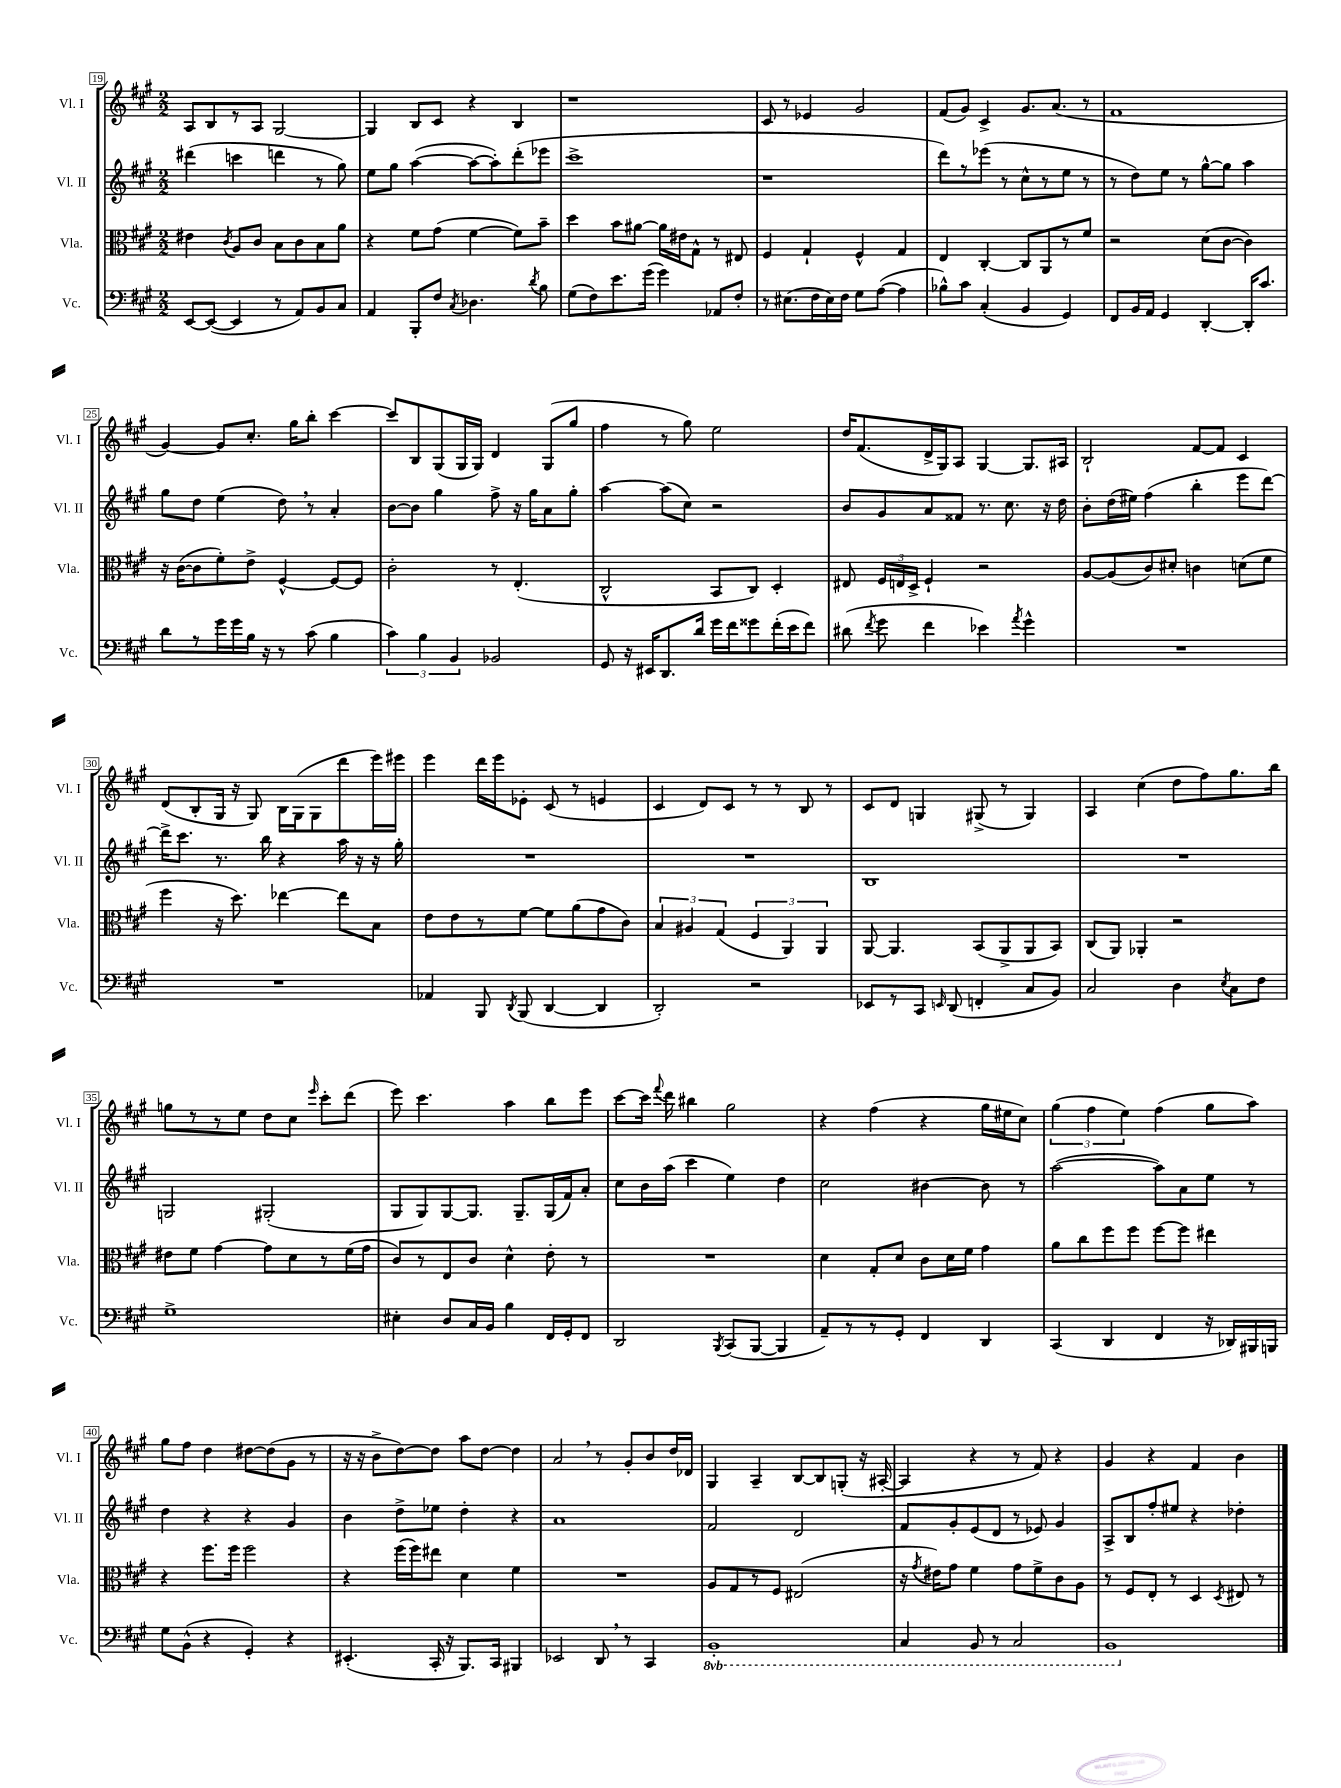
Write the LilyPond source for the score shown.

<<
\new StaffGroup <<
\new Staff = "s0" \with { instrumentName = "Vl. I" shortInstrumentName = "Vl. I" } {
    \clef treble \key a \major \numericTimeSignature \time 2/2
    \autoBeamOff a8[ b8 r8 a8] gis2~ |
    gis4 b8[ cis'8] r4 b4 |
    r1 |
    cis'8 r8 ees'4 gis'2 |
    fis'8[( gis'8]) cis'4-> gis'8.[ a'8.]( r8 |
    fis'1 |
    gis'4~) gis'8[ cis''8.]-. gis''16[ b''8]-. cis'''4~ |
    cis'''8[ b8 gis8( gis16 gis16]) d'4 gis8[( gis''8] |
    fis''4 r8 gis''8) e''2 |
    d''16[ fis'8.( d'16-> gis16) a8] gis4~ gis8.[ ais16] |
    b2-! fis'8[~ fis'8] cis'4 |
    d'8[( b8-. gis16] r16 gis8) b16[ gis16( gis8 d'''8 e'''16) eis'''16] |
    e'''4 d'''16[ e'''16 ees'8]-. cis'8( r8 e'4 |
    cis'4 d'8[) cis'8] r8 r8 b8 r8 |
    cis'8[ d'8] g4 gis8->( r8 gis4) |
    a4 cis''4( d''8[ fis''8) gis''8. b''16] |
    g''8[ r8 r8 e''8] d''8[ cis''8] \grace { e'''16 } cis'''8[-. d'''8]( |
    e'''8) cis'''4. a''4 b''8[ e'''8] |
    cis'''8[~ cis'''16] \appoggiatura { fis'''8 } d'''16 bis''4 gis''2 |
    r4 fis''4( r4 gis''16[ eis''16 cis''8]) |
    \tuplet 3/2 { gis''4( fis''4 e''4) } fis''4( gis''8[ a''8]) |
    gis''8[ fis''8] d''4 dis''8[~ dis''8( gis'8] r8 |
    r16 r16 b'8[-> d''8~) d''8] a''8[ d''8]~ d''4 |
    a'2 \breathe r8 gis'8[-. b'8 d''16 des'16] |
    gis4 a4-- b8[~ b8 g8]-.( r16 ais16~-. |
    ais4 r4 r8 fis'8) r4 |
    gis'4 r4 fis'4 b'4 \bar "|." |
}
\new Staff = "s1" \with { instrumentName = "Vl. II" shortInstrumentName = "Vl. II" } {
    \clef treble \key a \major \numericTimeSignature \time 2/2
    \autoBeamOff dis'''4( c'''4 d'''4 r8 gis''8) |
    e''8[ gis''8] a''4~( a''8[~ a''8-.) d'''8-.( ees'''8] |
    cis'''1-> |
    r1 |
    d'''8[) r8 ees'''8]( r8 cis''8[-^ r8 e''8] r8 |
    r8 d''8[) e''8] r8 gis''8[~-^ gis''8] a''4 |
    gis''8[ d''8] e''4( d''8) \breathe r8 a'4-. |
    b'8[~ b'8] gis''4 fis''8-> r16 gis''16[ a'8 gis''8]-. |
    a''4~ a''8[( cis''8]) r2 |
    b'8[ gis'8 a'8 fisis'8] r8. cis''8. r16 d''16 |
    b'8[-. d''16( eis''16]) fis''4( b''4-. e'''8[ d'''8]~) |
    d'''16[-> cis'''8.] r8. b''16 r4 a''16 r16 r16 gis''16-. |
    R1 |
    R1 |
    b1 |
    R1 |
    g2 gis2-.( |
    gis8[ gis8) gis8~ gis8.] gis8.[-- gis16( fis'16) a'8]-. |
    cis''8[ b'16 a''16]( cis'''4 e''4) d''4 |
    cis''2 bis'4~ bis'8 r8 |
    a''2~( a''8[) a'8 e''8] r8 |
    d''4 r4 r4 gis'4 |
    b'4 d''8[-> ees''8] d''4-. r4 |
    a'1 |
    fis'2 d'2 |
    fis'8[ gis'8-. e'8( d'8] r8 ees'8) gis'4 |
    a8[-> b8 fis''8-. eis''8] r4 des''4-. \bar "|." |
}
\new Staff = "s2" \with { instrumentName = "Vla." shortInstrumentName = "Vla." } {
    \clef alto \key a \major \numericTimeSignature \time 2/2
    \autoBeamOff eis'4 \acciaccatura { cis'8 } a8[ cis'8] b8[ cis'8 b8 a'8] |
    r4 fis'8[ gis'8]( fis'4~ fis'8[) b'8]-- |
    d''4 b'8[ ais'8]~ ais'16[ eis'16 gis8]-^ r8 eis8 |
    fis4 gis4-! fis4-^ gis4 |
    e4 cis4~-. cis8[ a,8 r8 fis'8] |
    r2 d'8[( cis'8]~ cis'4) |
    r16 cis'16[~( cis'8 fis'8-.) e'8]-> fis4~-^ fis8[~ fis8] |
    cis'2-. r8 e4.-.( |
    cis2-^ b,8[ cis8]) d4-. |
    eis8 \tuplet 3/2 { fis16[ e16 d16]-> } fis4-! r2 |
    a8[~ a8( cis'8) dis'8]-. c'4 d'8[( fis'8] |
    fis''4 r16 d''8.) ees''4~ ees''8[ b8] |
    e'8[ e'8 r8 fis'8]~ fis'8[ a'8( gis'8 cis'8]) |
    \tuplet 3/2 { b4 ais4 gis4( } \tuplet 3/2 { fis4 a,4) a,4 } |
    a,8~ a,4. b,8[( a,8-> a,8 b,8]) |
    cis8[( a,8]) aes,4-. r2 |
    eis'8[ fis'8] gis'4~ gis'8[ d'8 r8 fis'16( gis'16] |
    cis'8[) r8 e8 cis'8] d'4-^ e'8-. r8 |
    R1 |
    d'4 gis8[-. d'8] cis'8[ d'16 fis'16] gis'4 |
    a'8[ cis''8 fis''8 fis''8] fis''8[~ fis''8] eis''4 |
    r4 fis''8.[ fis''16] fis''2 |
    r4 fis''16[( fis''16) eis''8] d'4 fis'4 |
    R1 |
    a8[ gis8 r8 fis8] eis2( |
    r16 \acciaccatura { gis'8 } eis'16[) gis'8] fis'4 gis'8[ fis'8-> cis'8 a8] |
    r8 fis8[ e8]-. r8 d4 \acciaccatura { d8 } eis8 r8 \bar "|." |
}
\new Staff = "s3" \with { instrumentName = "Vc." shortInstrumentName = "Vc." } {
    \clef bass \key a \major \numericTimeSignature \time 2/2 \set Staff.ottavationMarkups = #ottavation-simple-ordinals
    \autoBeamOff e,8[~ e,8]~( e,4 r8 a,8[) b,8 cis8] |
    a,4 b,,8[-. fis8] \acciaccatura { cis8 } des4. \acciaccatura { d'8 } b8 |
    gis8[( fis8) e'8. gis'16]( gis'4) aes,8[ fis8]-. |
    r8 eis8.[( fis16 eis16) fis16] gis8[ a8]~( a4 |
    bes8[-^) cis'8] cis4-.( b,4 gis,4) |
    fis,8[ b,16 a,16] gis,4 d,4~-. d,16[-. cis'8.] |
    d'8[ r8 gis'16 gis'16 b16] r16 r8 cis'8( b4 |
    \tuplet 3/2 { cis'4) b4 b,4 } bes,2 |
    gis,8 r16 eis,16[ d,8. d'16] gis'16[ fis'16 gisis'8 fis'16-.( e'16 fis'8]) |
    dis'8( \acciaccatura { fis'8 } gis'8 fis'4 ees'4) \acciaccatura { a'8 } gis'4-^ |
    R1 |
    R1 |
    aes,4 b,,8 \acciaccatura { d,8 } b,,8( d,4~ d,4 |
    d,2-.) r2 |
    ees,8[ r8 cis,8] \grace { e,16 } d,8( f,4-. cis8[ b,8]) |
    cis2 d4 \acciaccatura { e8 } cis8[ fis8] |
    gis1-> |
    eis4-. d8[ cis16 b,16] b4 fis,16[ gis,16-. fis,8] |
    d,2 \acciaccatura { b,,8 } cis,8[( b,,8]~ b,,4 |
    a,8[--) r8 r8 gis,8]-. fis,4 d,4 |
    cis,4( d,4 fis,4 r16 des,16[) bis,,16 b,,16] |
    gis8[ b,8]-^( r4 gis,4-.) r4 |
    eis,4.-.( cis,16-. r16 b,,8.[) cis,16] bis,,4 |
    ees,2 d,8 \breathe r8 cis,4 |
    \ottava #-1 b,,1-. |
    cis,4 b,,8 r8 cis,2 |
    b,,1 \ottava #0 \bar "|." |
}
>>
>>
\layout { \context { \Score currentBarNumber = #19 \override BarNumber.stencil = #(make-stencil-boxer 0.1 0.3 ly:text-interface::print) } }
